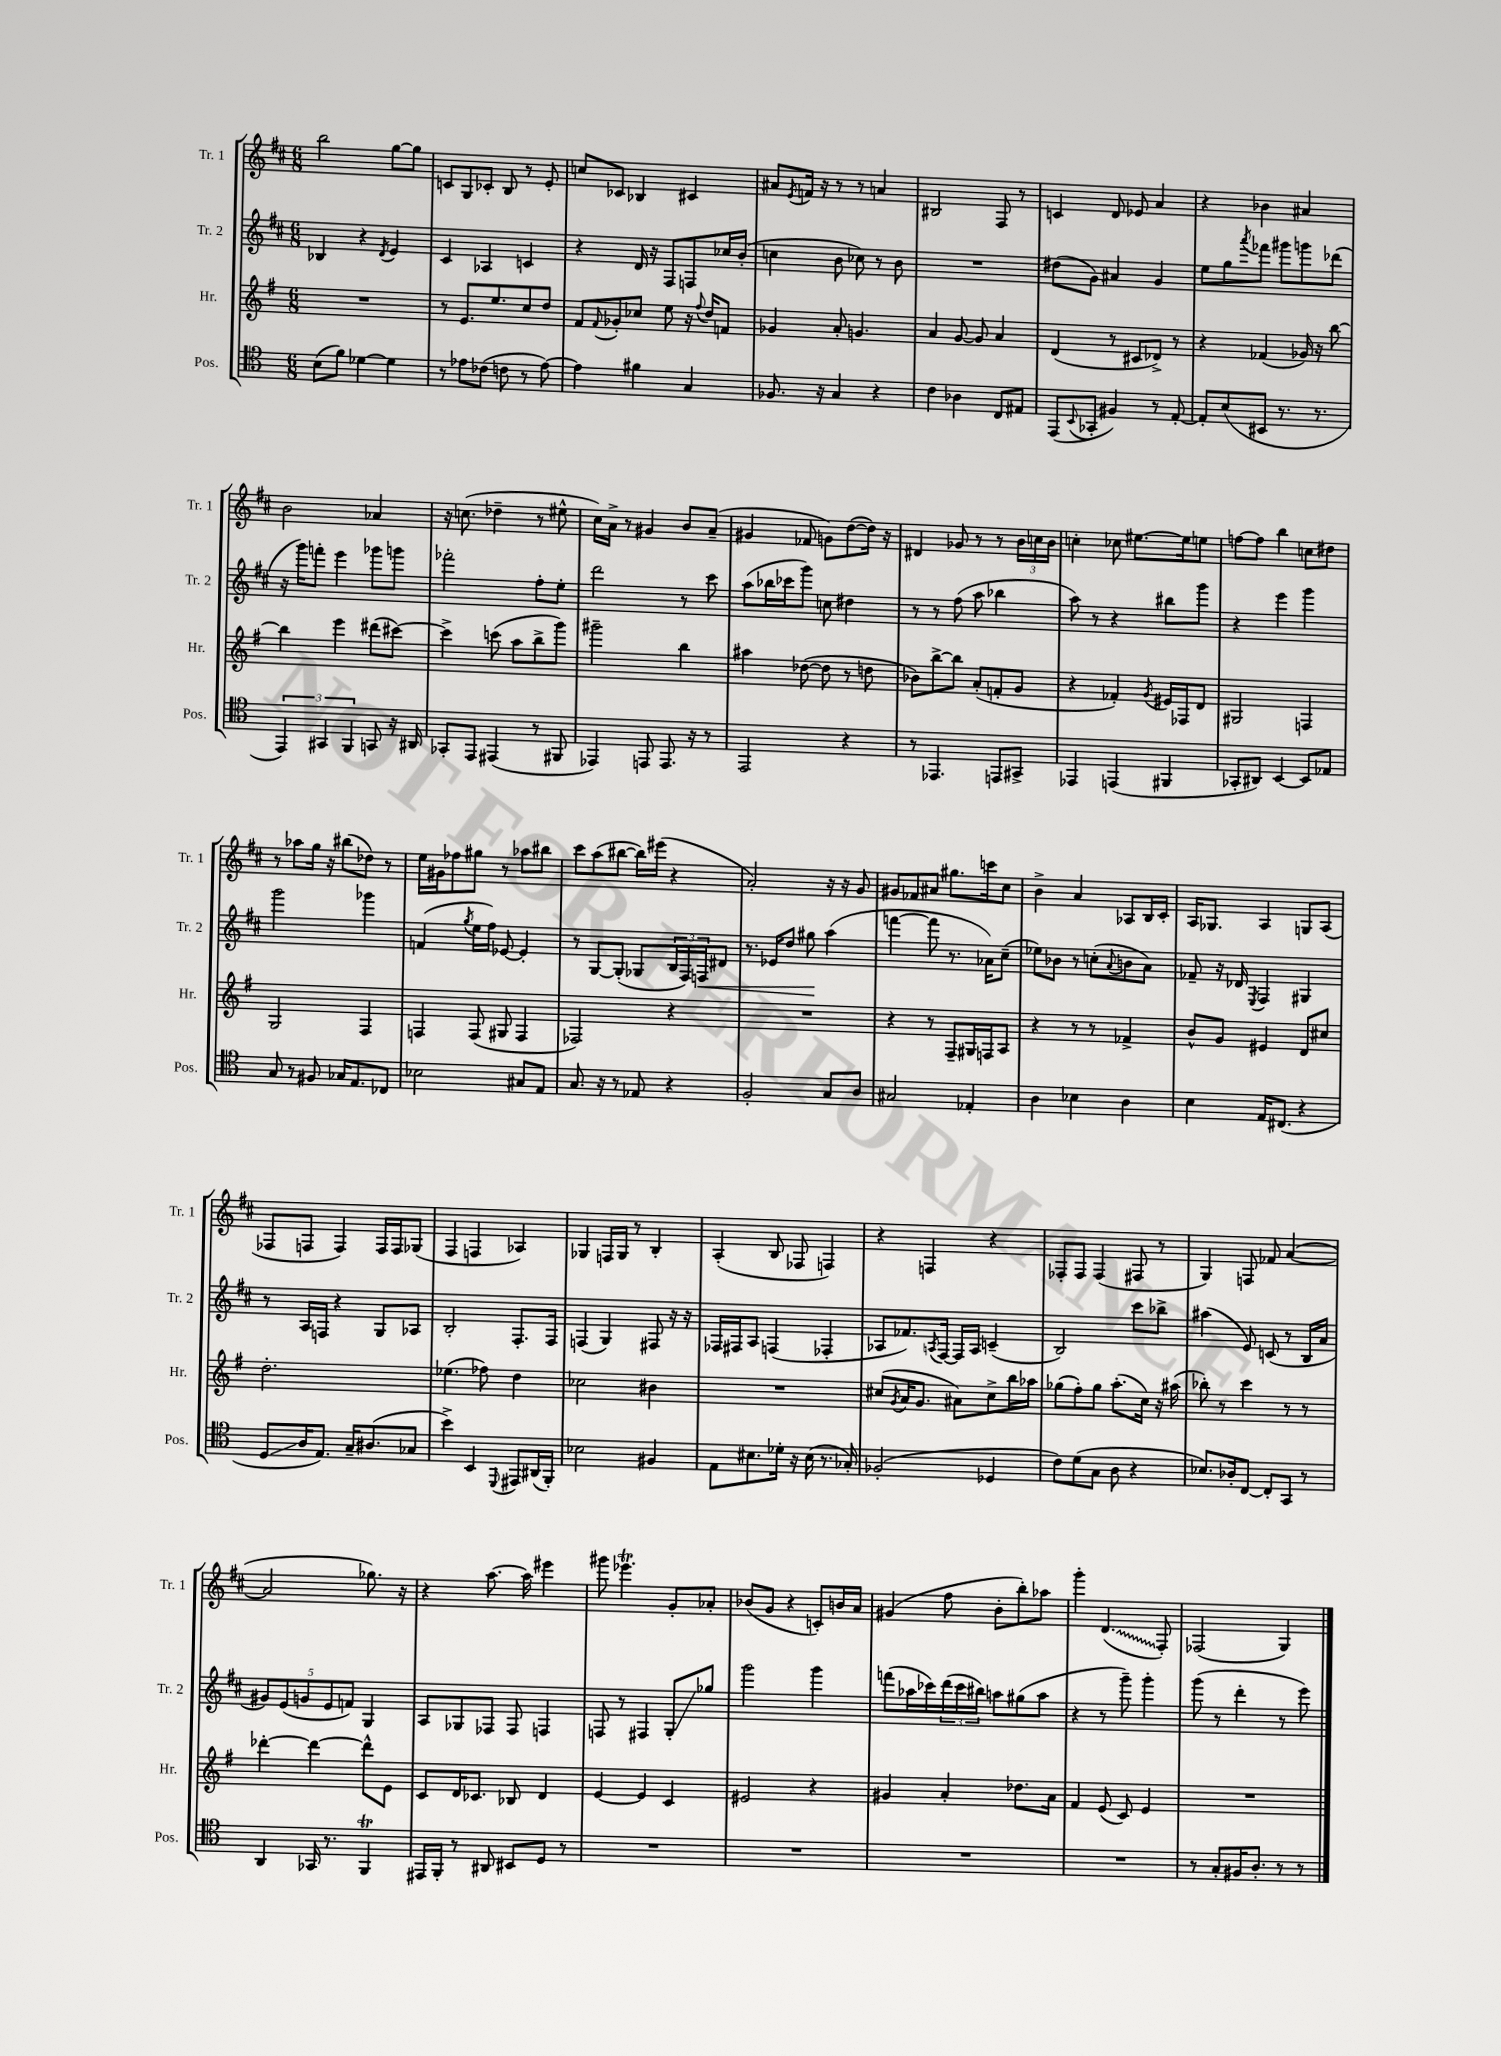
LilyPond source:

<<
\new StaffGroup <<
\new Staff = "s0" \with { instrumentName = "Tr. 1" shortInstrumentName = "Tr. 1" } {
    \clef treble \key d \major \numericTimeSignature \time 6/8
    b''2 g''8~ g''8 |
    c'8 g8 ces'8-. b8 r8 e'8-. |
    c''8 ces'8 bes4 cis'4 |
    ais'8 \acciaccatura { e'8 } f'16 r16 r8 r8 a'4 |
    bis2 fis8 r8 |
    c'4 d'8 ees'8 a'4 |
    r4 bes'4 ais'4 |
    b'2 aes'4 |
    r16 c''8.( des''4-- r8 eis''8-^ |
    cis''16) a'16-> r8 gis'4 b'8 a'8--( |
    gis'4 fes'8 g'8) d''8~( d''16) r16 |
    dis'4 ges'8 r8 r8 \tuplet 3/2 { b'16 c''16 b'16 } |
    c''4-. ces''8 eis''8.~ eis''16 e''8 |
    f''8~ f''8 b''4 c''8 dis''8 |
    r8 aes''8 g''16 r16 bis''8( des''8) r8 |
    e''16 gis'16 fes''8 gis''8 r8 aes''8 bis''8 |
    cis'''8 a''8( bis''8~ bis''16) eis'''16( r4 |
    a'2-.) r16 r16 g'8 |
    gis'8 fes'8 ais'8 gis''8. c'''16 cis''8 |
    b'4-> a'4 aes8 b16 cis'16-. |
    a16 ges8. a4 g8 a8( |
    fes8 f8 f4) f16 f16 ges8( |
    fis4 f4 aes4) |
    ges4 f16 ges16 r8 b4-. |
    a4-.( b8 fes8 f4) |
    r4 f4 r4 |
    fes8-. fes8 fes4( fis8 r8 |
    g4) f8 fes'8 a'4~( |
    a'2 ges''8.) r16 |
    r4 a''8.~ a''16 eis'''4 |
    gis'''8 ees'''4.\trill g'8-. aes'8-. |
    bes'8( g'8 r4 c'8-.) b'16 a'16 |
    gis'4( fis''8 b'8-. b''8-.) aes''8 |
    g'''4-. \once \override Glissando.style = #'zigzag d'4.\glissando( fis8-.) |
    fes2( g4) \bar "|." |
}
\new Staff = "s1" \with { instrumentName = "Tr. 2" shortInstrumentName = "Tr. 2" } {
    \clef treble \key d \major \numericTimeSignature \time 6/8
    bes4 r4 \acciaccatura { d'8 } e'4 |
    cis'4 aes4 c'4 |
    r4 d'16 r16 fis8 f8 ces''16 b'16-.( |
    c''4 b'8 ces''8) r8 b'8 |
    R2. |
    dis''8( g'8) ais'4 g'4 |
    e''8 g''8 \acciaccatura { a'''8 } fes'''8 gis'''8 g'''8 des'''8( |
    r16 g'''16) f'''8-. e'''4 ges'''8 g'''8 |
    fes'''2-. fis''8-. e''8-. |
    d'''2 r8 cis'''8 |
    a''8( bes''16 ces'''16 g'''8) c''8 dis''4 |
    r8 r8 fis''8( a''8 bes''4 |
    a''8) r8 r4 bis''8 g'''8 |
    r4 e'''4 g'''4 |
    g'''2 ges'''4 |
    f'4( \acciaccatura { g''8 } e''16 fis''16) ees'8~ ees'4-. |
    r8 g8~ g8-.( ges8 \tuplet 3/2 { b16 fis16) f16\< } dis'8 |
    r8. ees'16 d''8 gis''8\! a''4( |
    f'''4~ f'''8 r8. aes'16) cis''8--( |
    ees''8) bes'8 r8 c''8-.( \appoggiatura { a'8 } b'8 a'8) |
    fes'8-- r16 des'16 \acciaccatura { e8 } fis4 gis4 |
    r8 a16 f16 r4 g8 aes8 |
    b2-. fis8.-. fis16 |
    f4( g4) fis8 r16 r16 |
    fes16 fis16 a8 f4( fes4-. |
    aes8 fes'8.) \acciaccatura { a8 } fis16~ fis16 a16 c'4--( |
    b2) cis'''8 bes''8-> |
    ais''4( e'8) c'8( r8 b16 a'16 |
    \tuplet 5/4 { gis'8) e'8( g'8 e'8 f'8) } g4 |
    a8 ges8 fes8 fes8 f4 |
    f8 r8 fis4 g8-.\glissando ges''8 |
    g'''2 g'''4 |
    f'''8( aes''16 ces'''16) \tuplet 3/2 { d'''16( ces'''16 bis''16) } a''8 gis''8( a''8 |
    r4 r8 g'''8--) g'''4-. |
    g'''8( r8 d'''4-. r8 e'''8) \bar "|." |
}
\new Staff = "s2" \with { instrumentName = "Hr." shortInstrumentName = "Hr." } {
    \clef treble \key g \major \numericTimeSignature \time 6/8
    R2. |
    r8 e'8. e''8. c''8 d''8 |
    fis'8 \appoggiatura { fis'8 } ges'8-. ces''8 e''8 r16 \appoggiatura { fis''8 } d''16 f'8 |
    ges'4 a'8-. g'4. |
    a'4 g'8~ g'8 a'4 |
    d'4( r8 cis'8 des'8->) r8 |
    r4 fes'4( ges'16) r16 b''8~ |
    b''4 e'''4 dis'''8( cis'''8~) |
    cis'''4-> c'''8( a''8 b''8-> g'''8) |
    gis'''2-- b''4 |
    ais''4 des''8~( des''8 r8 d''8 |
    bes'8) b''8~-> b''8 a'8-.( f'8-. g'8 |
    r4 fes'4-.) \acciaccatura { g'8 } eis'16 fes16 d'8 |
    gis2 f4 |
    g2 fis4 |
    f4 f8( gis8 f4 |
    fes2) r4 |
    R2. |
    r4 r8 fis8-- gis16 f16 a8 |
    r4 r8 r8 fes'4-> |
    b'8-^ g'8 eis'4 d'8 cis''8 |
    d''2.-. |
    ees''4.( fes''8) d''4 |
    ces''2 bis'4 |
    R2. |
    cis''8( \acciaccatura { g'8 } a'16 g'8. ais'8) cis''8-> b''16 aes''16 |
    ges''8( fis''8-.) ges''8 a''8.-.( c''16) r16 ais''16( |
    bes''8-.) r8 c'''4 r8 r8 |
    des'''4~-. des'''4~ des'''8-^ e'8 |
    c'8 d'16 ces'8. bes8 d'4 |
    e'4~ e'4 c'4 |
    eis'2 r4 |
    gis'4 a'4-. des''8. a'16 |
    fis'4 e'8( c'8) e'4 |
    R2. \bar "|." |
}
\new Staff = "s3" \with { instrumentName = "Pos." shortInstrumentName = "Pos." } {
    \clef tenor \key c \major \numericTimeSignature \time 6/8
    b8( f'8) des'4~ des'4 |
    r8 ees'8 ces'8( c'8 r8 ees'8~) |
    ees'4 fis'4 g4 |
    fes8. r16 g4 r4 |
    c'4 aes4 c8 eis8 |
    e,8( \appoggiatura { b,8 } ges,8-. fis4) r8 e8~-. |
    e8-. b8( bis,8 r8. r8. |
    \tuplet 3/2 { e,4) gis,4 f,4 } g,8 r16 ais,16 |
    ges,8-. e,8 eis,4( r8 fis,8 |
    ees,4) e,8 e,8. r16 r8 |
    e,2 r4 |
    r8 ees,4. e,8 gis,8-> |
    ees,4 e,4( fis,4 |
    ges,8-. ais,8) b,4~ b,8 ees8 |
    g8 r8 fis8 ges16 e8. ces8 |
    bes2 gis8 e8 |
    g8. r16 r8 ees8 r4 |
    f2-. g8 a8 |
    gis2 ees4-. |
    a4 bes4 a4 |
    b4 e16 cis8.( r4 |
    d8\glissando a16 e8.) g16-- ais8.( ges8 |
    b'4->) b,4 \appoggiatura { d,8 } eis,8 ais,16( f,16-.) |
    bes2 fis4 |
    e8 bis8. des'16-. r16 bis16( r8. ges16-.) |
    fes2-.( des4 |
    c'8) d'8( g8 a8 r4 |
    bes8.) aes16-. c8~ c8-. g,8 r8 |
    a,4 ges,16 r8. f,4\trill |
    eis,16 f,16-. r8 ais,8 bis,8 d8 r8 |
    R2. |
    R2. |
    R2. |
    R2. |
    r8 g8-. fis16 a8.-. r8 r8 \bar "|." |
}
>>
>>
\layout { \context { \Score \remove "Bar_number_engraver" } }
